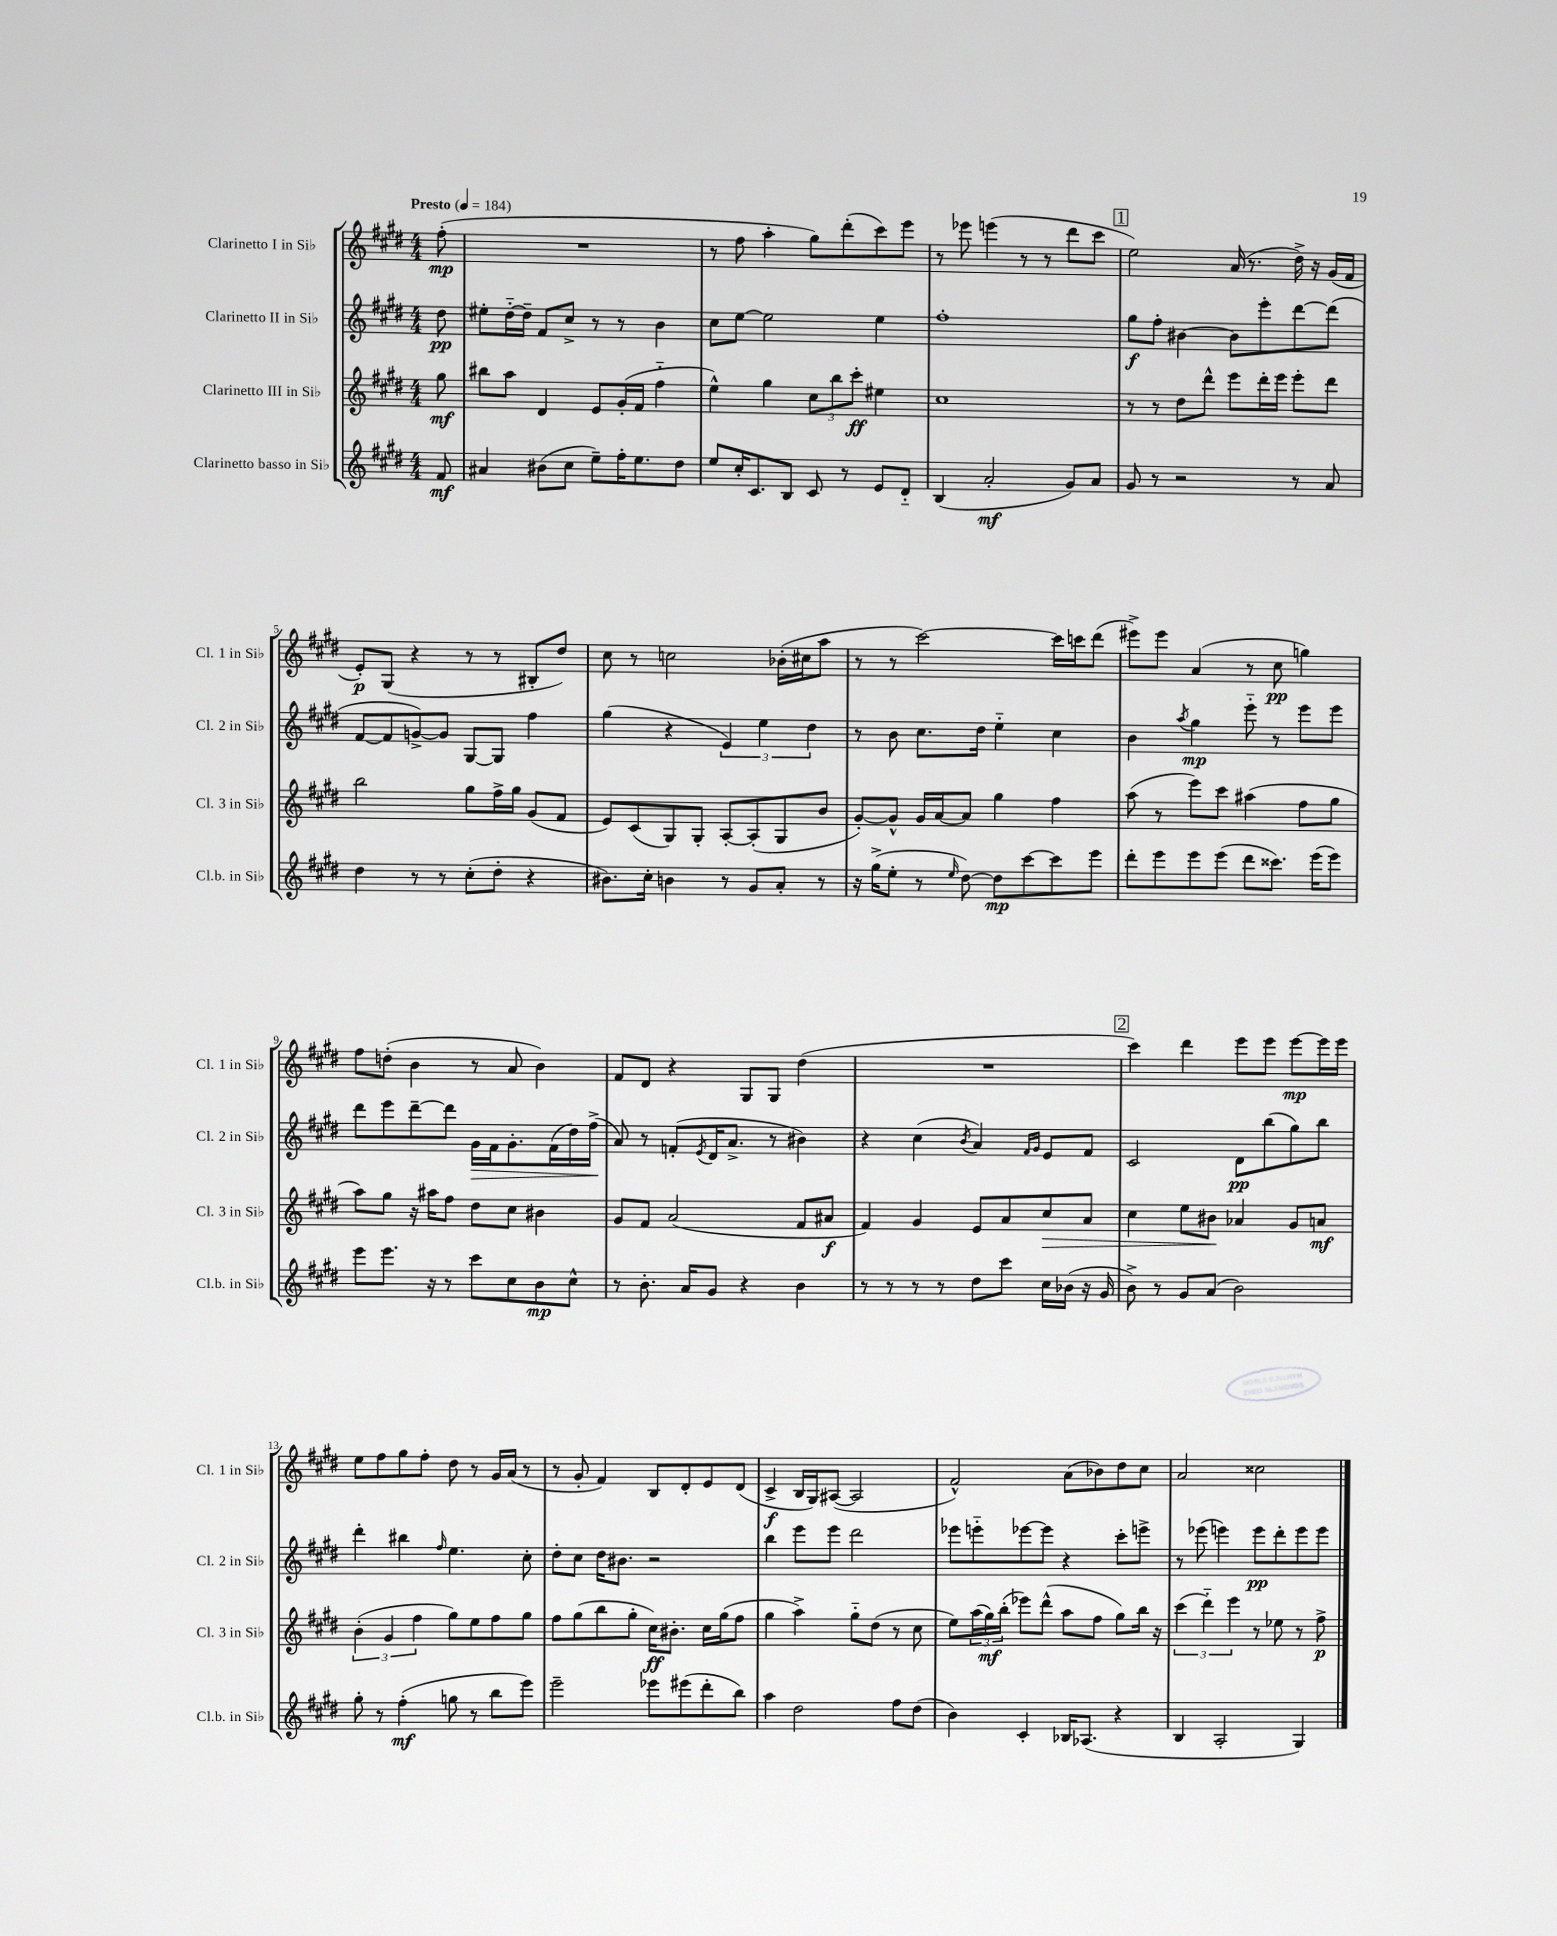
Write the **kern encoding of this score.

**kern	**kern	**kern	**kern
*staff4	*staff3	*staff2	*staff1
*clefG2	*clefG2	*clefG2	*clefG2
*k[f#c#g#d#]	*k[f#c#g#d#]	*k[f#c#g#d#]	*k[f#c#g#d#]
*M4/4	*M4/4	*M4/4	*M4/4
*MM184	*MM184	*MM184	*MM184
8f#	8gg#	8dd#	(8ff#'
=	=	=	=
4a#	8bb#	8ee#'	1r
.	8aa	[16dd#'~	.
.	.	16dd#~]	.
(8b#	4d#	8f#	.
8cc#	.	8cc#^	.
8ee~)	8e	8r	.
16ff#'	(16g#'	8r	.
8.ee	16f#	.	.
.	4ff#'~	4b	.
8dd#	.	.	.
=	=	=	=
8ee	4ee^^)	8cc#	8r
16cc#'	.	[8ee	8ff#
8.c#	.	.	.
.	4gg#	2ee]	4aa'
8B	.	.	.
8c#	12cc#	.	8gg#)
.	12bb	.	.
8r	.	.	(8ddd#'
.	12ccc#'	.	.
8e	4ee#	4ee	8ccc#)
8d#'~	.	.	8eee
=	=	=	=
(4B	1cc#	1ff#'	8r
.	.	.	8eee-
2a'	.	.	(4eee
.	.	.	8r
.	.	.	8r
8g#)	.	.	8ddd#
8a	.	.	8ccc#
=	=	=	=
8g#	8r	8gg#	2ee)
8r	8r	8ff#'	.
2r	8dd#	[4b#	.
.	8ddd#^^	.	.
.	8eee	8b#]	(16a
.	.	.	8.r
.	16ddd#'	8eee'	.
.	16eee	.	.
8r	8eee'	[8ddd#	16dd#^)
.	.	.	16r
8a	8ddd#	(8ddd#]	(16g#
.	.	.	16f#
=	=	=	=
4dd#	2bb	[8f#	8e')
.	.	8f#]	(8G#
8r	.	[8g^)	4r
8r	.	8g]	.
(8cc#'	8gg#	[8G#	8r
8dd#'	16ff#^	8G#]	8r
.	16gg#	.	.
4r	(8g#	4ff#	8B#'
.	8f#	.	8dd#)
=	=	=	=
8.b#)	8e)	(4gg#	8cc#
.	(8c#	.	8r
16cc#'	.	.	.
4b	8G#)	4r	2cc
.	8G#'	.	.
8r	[8A'	6e)	.
8g#	(8A']	.	.
.	.	6ee	.
8a'	8G#	.	(16b-'
.	.	.	16cc#
.	.	6dd#	.
8r	8b	.	8aa
=	=	=	=
16r	[8g#')	8r	8r
(16gg#^	.	.	.
8ee'	8g#^^]	8b	8r
8r	16g#	8.cc#	[2ccc#)
.	[16a	.	.
16qqee	.	.	.
[8dd#)	8a]	.	.
.	.	16dd#	.
8dd#]	4gg#	4ee'~	.
[8ccc#	.	.	.
8ccc#]	4ff#	4cc#	16ccc#]
.	.	.	16ccc
8eee	.	.	(8ddd#
=	=	=	=
8ddd#'	(8aa	4b	8eee#^)
8eee	8r	.	8eee#
.	.	8qaa	.
8eee	8eee)	4gg#	(4a
(8eee	8ccc#	.	.
8ddd#	(4aa#	8eee'~	8r
8.ccc##)	.	8r	8cc#
.	8ff#	8eee	4gg)
(16eee	.	.	.
8eee)	8gg#	8eee	.
=	=	=	=
8eee	8aa)	8ddd#	8ff#
8.eee	8gg#	8eee	(8dd'
.	16r	[8ddd#~	4b
16r	16aa#	.	.
8r	8ff#	8ddd#]	.
8ccc#	8dd#	16g#	8r
.	.	16f#	.
8cc#	8cc#	8.g#'	8a
8b	4b#	.	4b)
.	.	(16f#	.
8cc#^^	.	16dd#)	.
.	.	(16ff#^	.
=	=	=	=
8r	8g#	8a)	8f#
8.b'	8f#	8r	8d#
.	(2a	(8f'	4r
16a	.	.	.
.	.	8qe	.
8g#	.	16d#	.
.	.	8.a^	.
4r	.	.	8G#
.	.	8r	8G#
4b	8f#	4b#)	(4dd#
.	8a#	.	.
=	=	=	=
8r	4f#)	4r	1r
8r	.	.	.
8r	4g#	(4cc#	.
8r	.	.	.
.	.	8qb	.
8dd#	8e	4a)	.
8ccc#	8a	.	.
.	.	16qqf#	.
.	.	16qqg#	.
16cc#	8cc#	8e	.
(16b-	.	.	.
16r	8a	8f#	.
16g#	.	.	.
=	=	=	=
8b^)	4cc#	2c#	4ccc#)
8r	.	.	.
8g#	8ee	.	4ddd#
(8a	8b#	.	.
2b)	4a-	8d#	8eee
.	.	(8bb	8eee
.	8g#	8gg#)	[8eee
.	8a	8bb	16eee]
.	.	.	16eee
=	=	=	=
8gg#'	(6b'	4ddd#'	8ee
8r	.	.	8ff#
.	6g#	.	.
(4ff#'	.	4bb#	8gg#
.	6ff#	.	.
.	.	.	8ff#'
.	.	16qqff#	.
8gg	8gg#)	4.ee	8dd#
8r	8ee	.	8r
8bb	8ff#	.	16g#
.	.	.	(16a
8eee)	8gg#	8cc#'	8r
=	=	=	=
2eee~	8ff#	8dd#'	8r
.	(8gg#	8cc#	8g#'
.	8bb	16dd#	4f#)
.	.	8.b#	.
.	8gg#'	.	.
8eee-	16cc#)	2r	8B
.	8.b#'	.	.
(8eee#	.	.	8d#'
8ddd#'	16cc#	.	8e
.	(16gg#	.	.
8bb)	8ff#	.	(8d#
=	=	=	=
4aa	4gg#	4bb	4c#^
2dd#	4aa^)	8eee	16B
.	.	.	16G#)
.	.	8eee	([8A#
.	8gg#'~	2ddd#	2A#]
.	(8dd#	.	.
8ff#	8r	.	.
(8dd#	8cc#	.	.
=	=	=	=
4b)	8ee)	8eee-	2f#^^)
.	(24aa	8eee'~	.
.	24gg#)	.	.
.	(24bb'	.	.
4c#'	8eee-)	[8eee-	.
.	(8ddd#^^	8eee-]	.
16B-	8aa	4r	(8a
(8.A-	.	.	.
.	8ff#	.	8b-)
4r	8gg#)	8ccc#'	8dd#
.	16bb	8eee^	8cc#
.	16r	.	.
=	=	=	=
4B	(6ccc#	8r	2a
.	.	(8eee-	.
.	6ddd#'~)	.	.
2A'	.	4eee)	.
.	6eee	.	.
.	8r	8eee	2cc##
.	8ee-	8ddd#'	.
4G#)	8r	8eee	.
.	8ff#^	8eee	.
==	==	==	==
*-	*-	*-	*-
